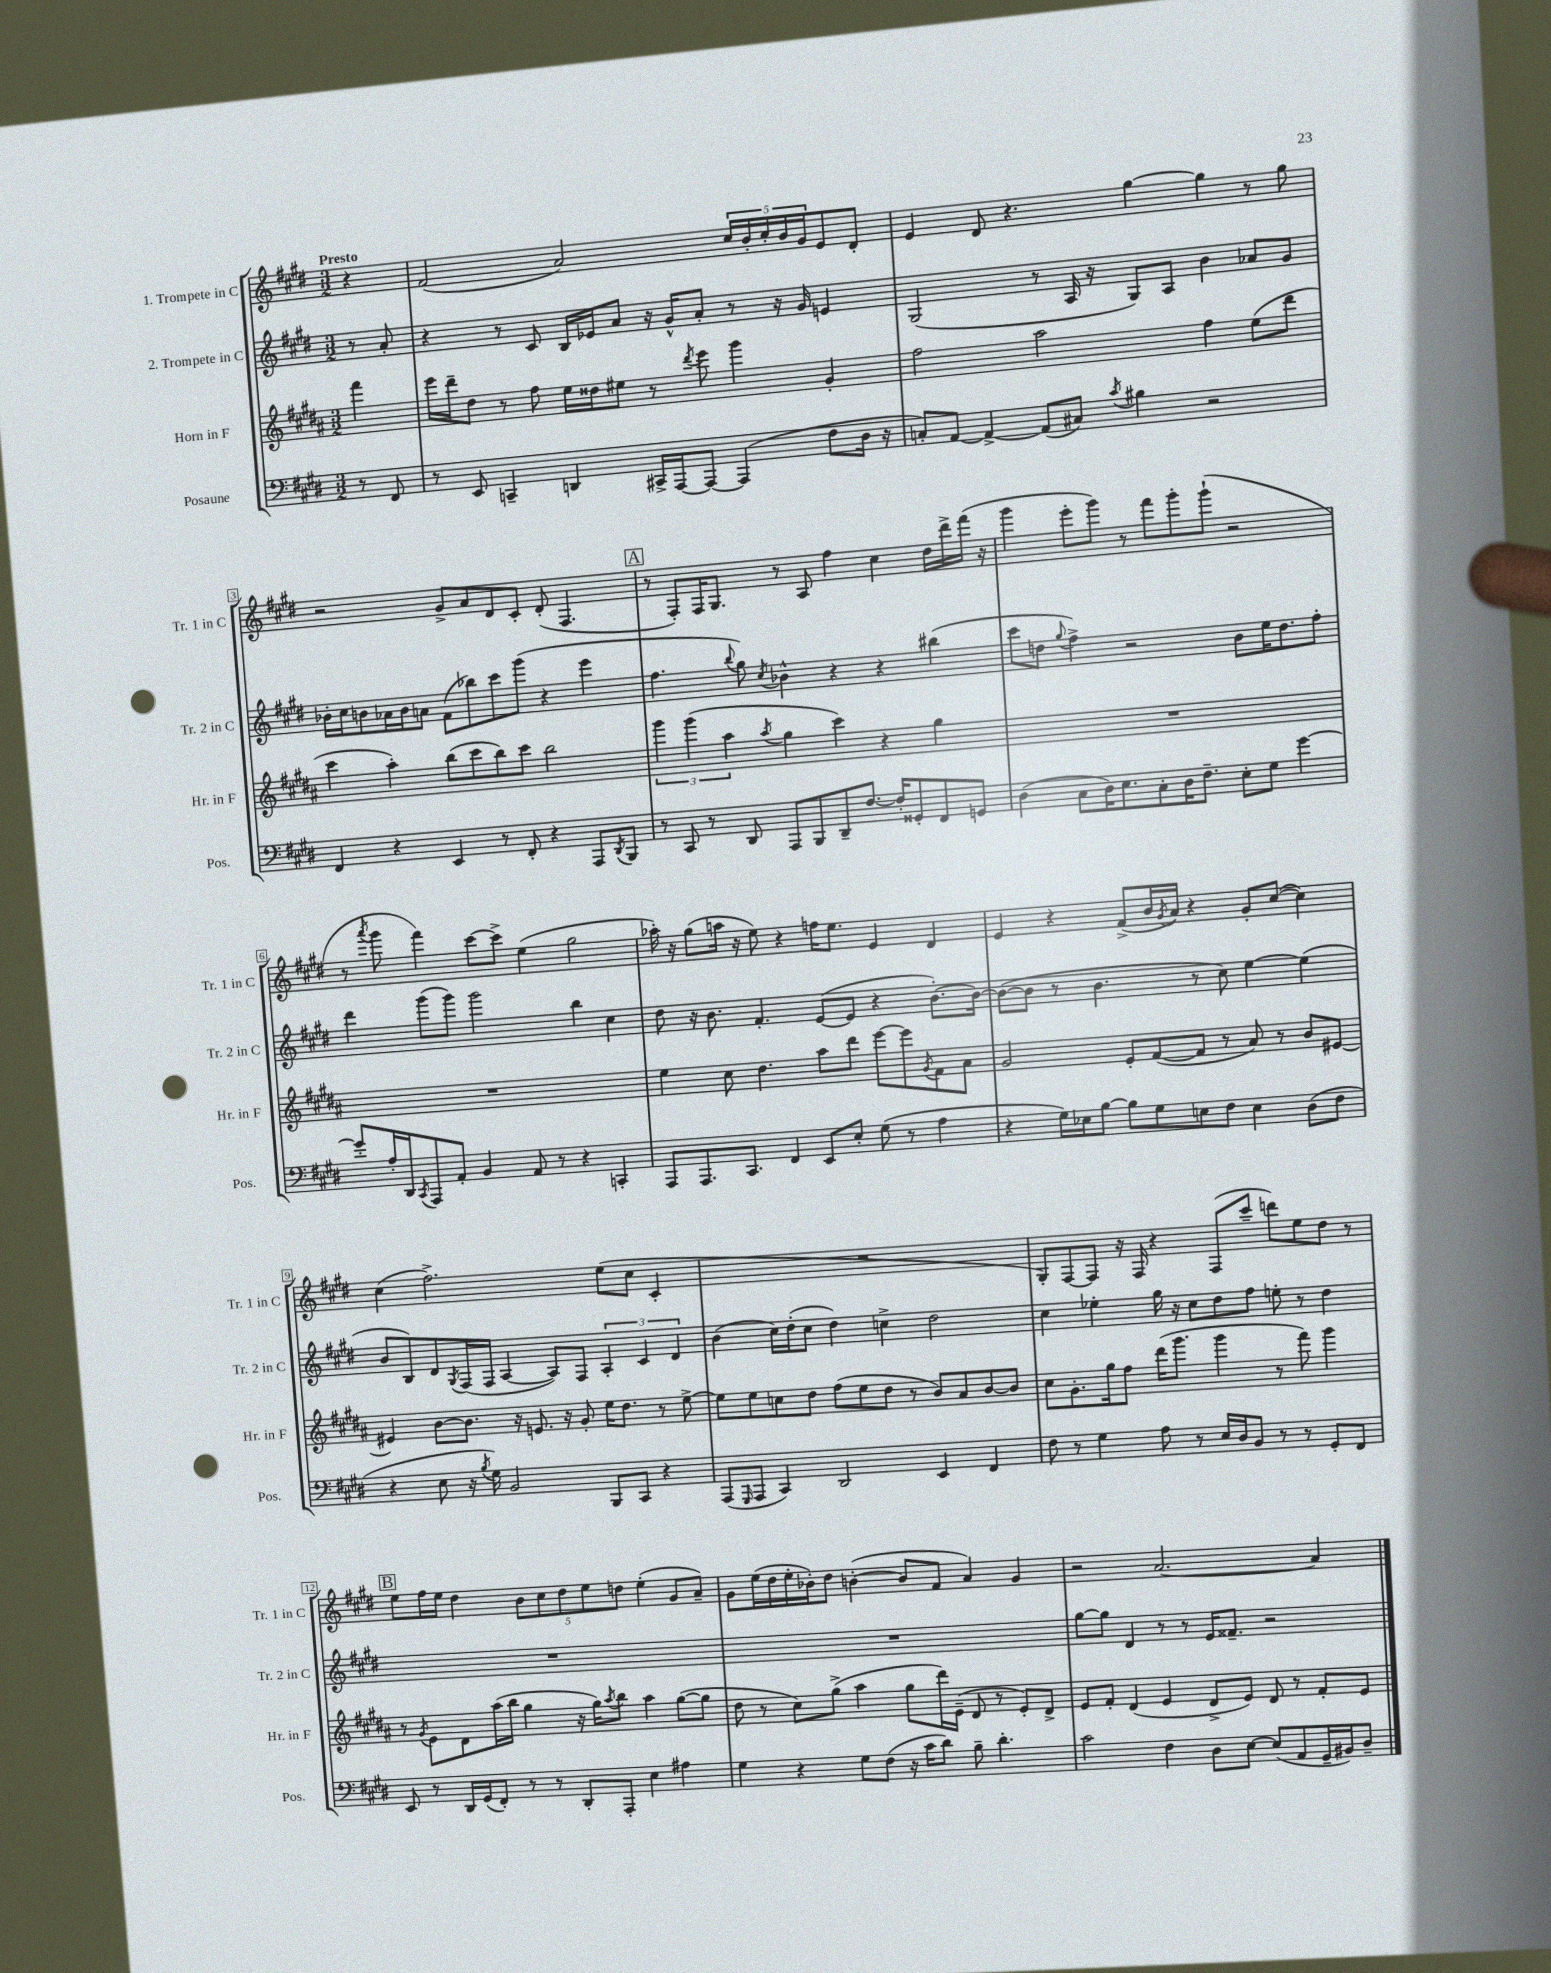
<<
\new StaffGroup <<
\new Staff = "s0" \with { instrumentName = "1. Trompete in C" shortInstrumentName = "Tr. 1 in C" } {
    \clef treble \key e \major \numericTimeSignature \time 3/2 \partial 4 \tempo "Presto"
    r4 |
    fis'2( a'2) \tuplet 5/4 { cis''16 b'16-. cis''16-. b'16 gis'16 } e'8 dis'8-. |
    e'4 dis'8 r4. gis''4~ gis''4 r8 gis''8 |
    r2 gis'8-> a'8 dis'8 cis'8-. dis'8-.( fis4. |
    \mark \markup { \box "A" } r8 fis8-.) fis16 gis8. r8 a8 fis''4 cis''4 dis''16 dis'''16-> fis'''16( r16 |
    gis'''4 e'''8-. gis'''8) r8 fis'''8 gis'''8-. gis'''8-!( r2 |
    r8 \acciaccatura { a'''8 } gis'''8 fis'''4) cis'''8~ cis'''8-> e''4( gis''2 |
    aes''16-.) r16 gis''8( a''16 r16 e''8) r4 f''16 e''8. e'4 dis'4 |
    e'4 r4 fis'8->( b'16 \acciaccatura { gis'8 } a'16) r4 gis'8-. cis''8~( cis''4) |
    cis''4( fis''2.->) e''8( cis''8 cis'4-. |
    R1. |
    gis8-.) fis8~ fis8 r16 fis16 r4 fis8( cis'''8-- d'''8) e''8 dis''8 r8 |
    \mark \markup { \box "B" } e''8 fis''16 e''16 dis''4 \tuplet 5/4 { b'8 cis''8 dis''8 e''8 d''8 } e''4-.( gis'8 a'8--) |
    gis'8 e''16( dis''16 e''16-. bes'16-.) dis''8 b'4~-.( b'8 fis'8 a'4) gis'4 |
    r2 a'2.~ a'4 \bar "|." |
}
\new Staff = "s1" \with { instrumentName = "2. Trompete in C" shortInstrumentName = "Tr. 2 in C" } {
    \clef treble \key e \major \numericTimeSignature \time 3/2 \partial 4
    r8 a'8-. |
    r4 r8 cis'8 b16 ees'16 a'8 r16 gis'16-^ a'8-. r8 r16 gis'16 e'4 |
    gis2( r8 a16 r16 gis8) a8 b'4 aes'8 gis'8 |
    bes'16-. cis''16 b'8 aes'16 b'16 a'8 fis'8( bes''8) cis'''8 gis'''8( r4 e'''4 |
    \mark \markup { \box "A" } fis''4. \appoggiatura { b''8 } gis''8) \acciaccatura { cis''8 } bes'4-^ r4 r4 bis''4( |
    cis'''8 d''8 \appoggiatura { gis''8 } fis''4->) r2 b'8 e''16 d''8. fis''8-. |
    dis'''4 gis'''8( gis'''8) gis'''2 b''4 cis''4 |
    dis''8 r16 b'8. fis'4.-. e'8~( e'8 r4 b'8.~-.) b'16~ |
    b'8~( b'8 r8 b'4. r8 cis''8) e''4~ e''4( |
    b'8 b8) dis'8 \acciaccatura { gis8 } fis16( fis16 a4~ a8) fis8 \tuplet 3/2 { a4-. cis'4 dis'4 } |
    b'4( cis''16) dis''16-.( cis''8 dis''4) c''4-> dis''2 |
    cis''4 ees''4-. gis''16 r16 cis''8 dis''8 fis''8 e''8-. r8 dis''4 |
    \mark \markup { \box "B" } R1. |
    R1. |
    gis''8~ gis''8 dis'4 r8 r8 e'16 fisis'8.-- r2 \bar "|." |
}
\new Staff = "s2" \with { instrumentName = "Horn in F" shortInstrumentName = "Hr. in F" } {
    \clef treble \key b \major \numericTimeSignature \time 3/2 \partial 4
    fis'''4 |
    e'''16 dis'''16-- dis''8 r8 fis''8 e''16 disis''16 eis''8 r8 \acciaccatura { dis'''8 } e'''8 gis'''4 gis'4-. |
    fis''2 ais''2 fis''4 e''8( dis'''8 |
    cis'''4 ais''4-.) b''8( cis'''8 b''8) cis'''8 b''2 |
    \mark \markup { \box "A" } \tuplet 3/2 { gis'''4 gis'''4( ais''4 } \acciaccatura { ais''8 } gis''4 cis'''4) r4 gis''4 |
    R1. |
    R1. |
    e''4 cis''8 dis''4. ais''8 dis'''8 e'''8~ e'''8 \acciaccatura { gis'8 } fis'8 ais'8 |
    gis'2 e'8-. fis'8~( fis'8 r8 ais'8) r8 b'8 eis'8~ |
    eis'4 b'8~ b'8. r16 e'8. r16 gis'8-. e''16 dis''8. r8 e''8~-> |
    e''8 e''8 c''8 dis''8 fis''8( e''8 dis''8 r8 b'8) ais'8 b'8~ b'8 |
    cis''8 gis'8.-. gis''16 fis''8 dis'''16( gis'''8. gis'''4 r8 fis'''8) gis'''4 |
    \mark \markup { \box "B" } r8 \acciaccatura { gis'8 } e'8 dis'8 ais''16( b''16 gis''4 r16 gis''16) \acciaccatura { ais''8 } b''8 ais''4 gis''8~( gis''8 |
    dis''8 r8 cis''8) gis''8->( ais''4 gis''8 dis'''16) e'16--( dis'8 r8 e'8-.) dis'8-> |
    e'8 fis'8-. dis'4( e'4 dis'8-> e'8) dis'8 r8 fis'8-. e'8 \bar "|." |
}
\new Staff = "s3" \with { instrumentName = "Posaune" shortInstrumentName = "Pos." } {
    \clef bass \key e \major \numericTimeSignature \time 3/2 \partial 4
    r8 fis,8 |
    r8 e,8 c,4-- d,4 cis,16-> a,,16~ a,,8~ a,,4( fis8 dis16 r16 |
    c8-.) a,8~ a,4~-> a,8( cis8) \acciaccatura { cis'8 } bis4 r2 |
    fis,4 r4 e,4 r8 fis,8-. r4 a,,8 \acciaccatura { dis,8 } b,,8 |
    \mark \markup { \box "A" } r8 cis,8 r8 dis,8 a,,8 b,,8 dis,8-- fis8.~ fis16-. gisis,8-. fis,8 g,8 |
    dis4( cis8 dis16) e8. cis8-. dis16 fis8.-- e8-. gis8 gis'4~ |
    gis'8-. a16-. dis,16 \acciaccatura { cis,8 } a,,8 a,8-. b,4 a,8 r8 r4 c,4-. |
    a,,8 a,,8. cis,8. fis,4 e,8 e8-. gis8( r8 a4 |
    r4 gis16) ees16 b8~ b8 gis8 e8 fis8 e4 dis8( fis8 |
    r4 e8 r16 \acciaccatura { b8 } gis16) b,2 b,,8 cis,8 r4 |
    a,,8( \grace { gis,,16 } a,,8 cis,4) dis,2 e,4 fis,4 |
    fis8 r8 gis4 a8 r8 e16 dis16 b,8 r8 r8 gis,8-. fis,8 |
    \mark \markup { \box "B" } e,8 r8 dis,16 gis,16( fis,8-.) r8 r8 dis,8-. a,,8-. e4 ais4 |
    gis4 r4 gis8 fis8( r16 cis'16 dis'8) b8-- dis'4.-. |
    cis'2 fis4 dis8 e8~ e8( a,8 gis,16-- bis,16) dis8-- \bar "|." |
}
>>
>>
\layout { \context { \Score \override BarNumber.stencil = #(make-stencil-boxer 0.1 0.3 ly:text-interface::print) } }
